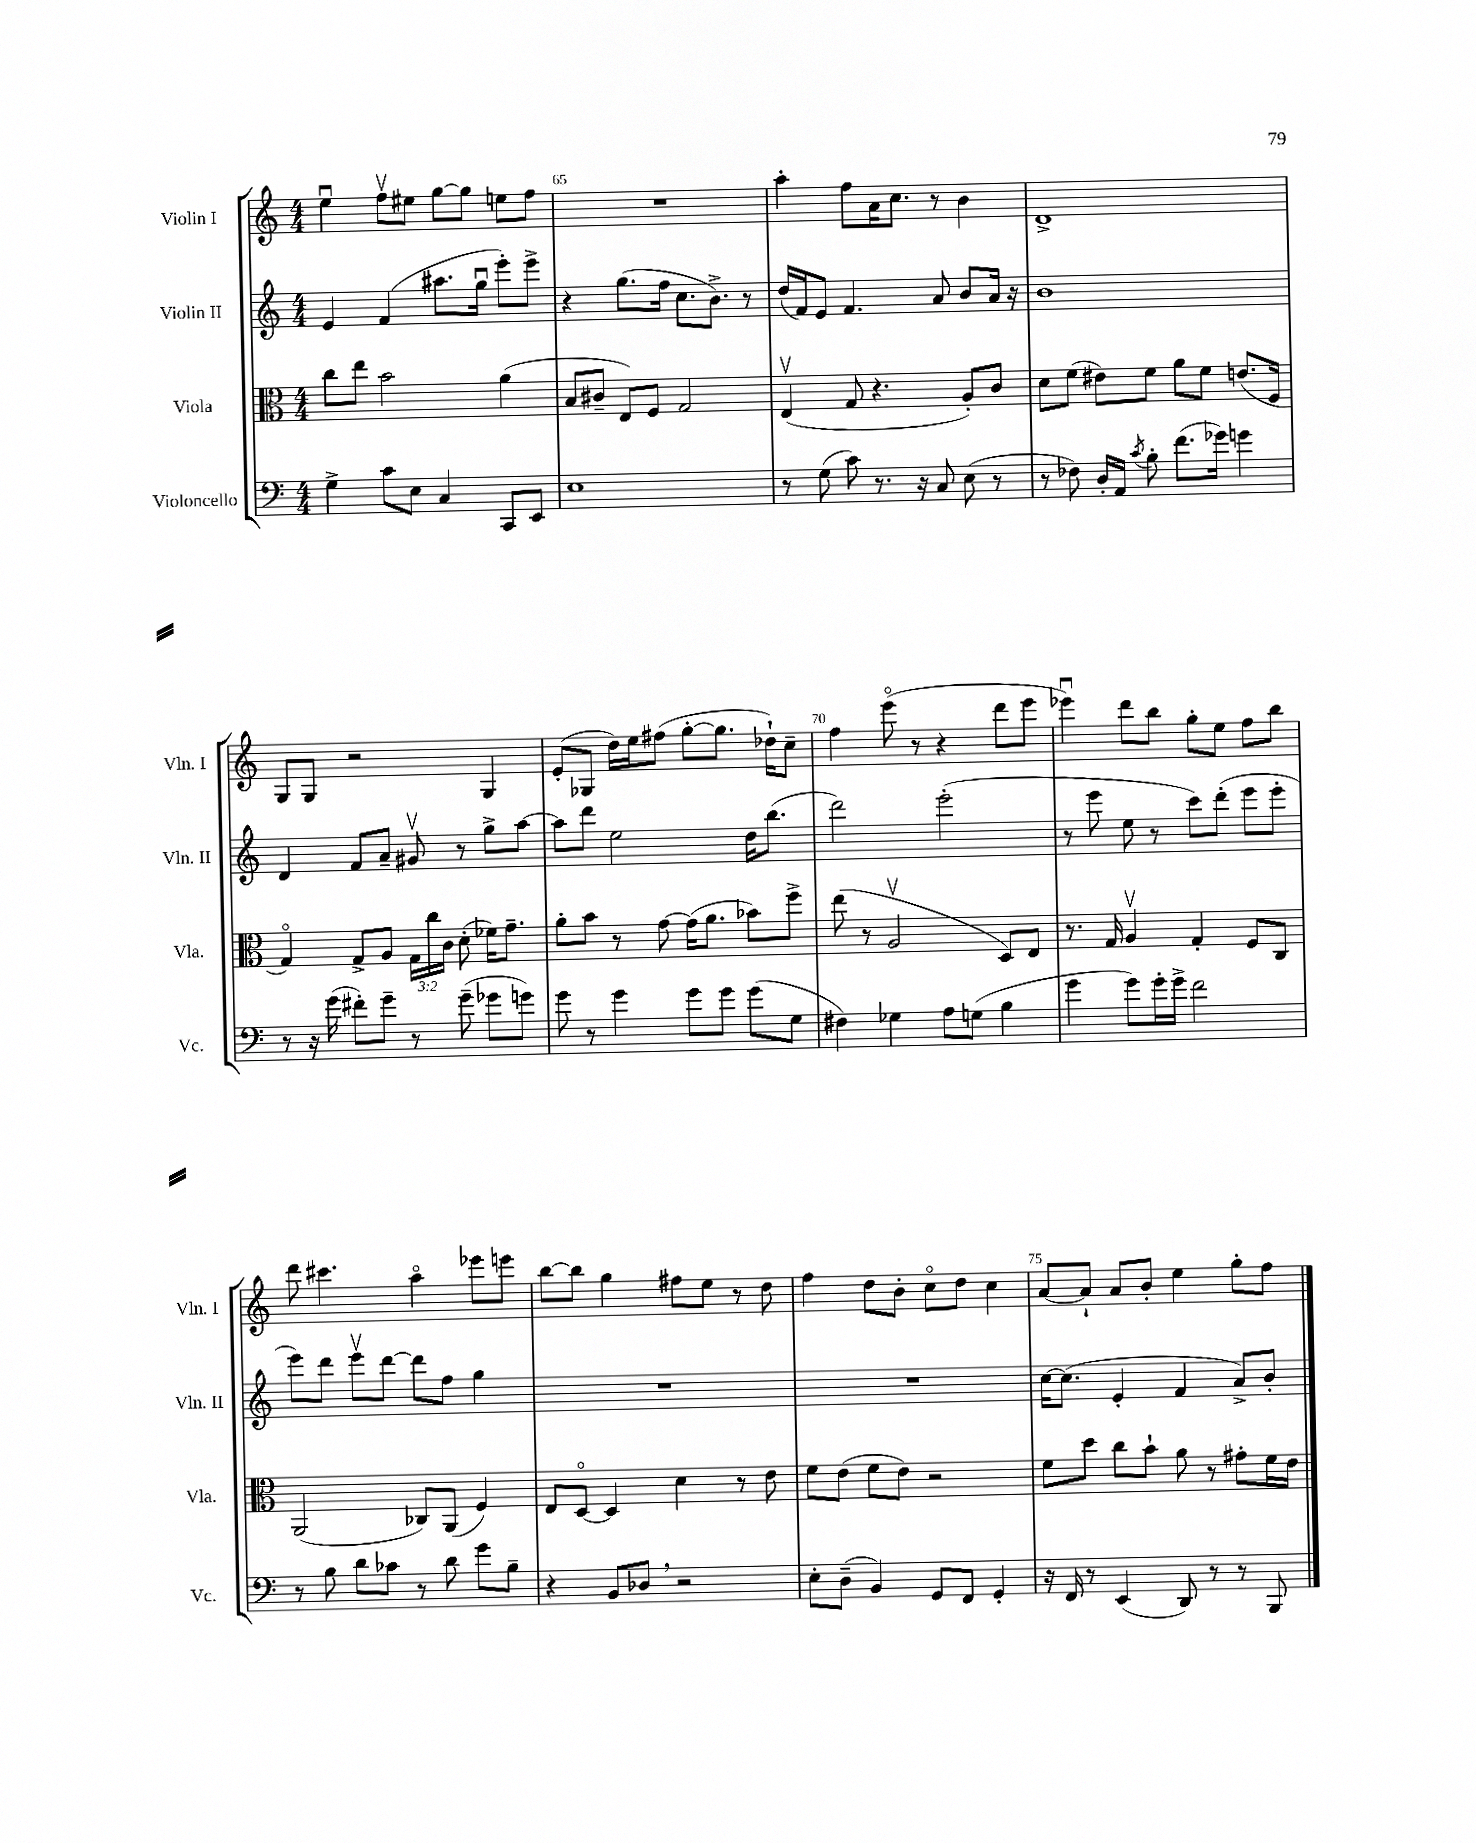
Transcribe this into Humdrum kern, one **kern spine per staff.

**kern	**kern	**kern	**kern
*staff4	*staff3	*staff2	*staff1
*clefF4	*clefC3	*clefG2	*clefG2
*k[]	*k[]	*k[]	*k[]
*M4/4	*M4/4	*M4/4	*M4/4
4G^\	8cc\L	4e/	4eeu\
.	8ee\J	.	.
8c\L	2b\	(4f/	8ffv\L
8E\J	.	.	8ee#\J
4C/	.	8.aa#\L	[8gg\L
.	.	.	8gg\]J
.	.	16ggu\Jk	.
8CC/L	(4a\	8eee'\L)	8ee\L
8EE/J	.	8eee^\J	8ff\J
=	=	=	=
1E	8B/L	4r	1r
.	8c#~/J	.	.
.	8E/L)	(8.gg\L	.
.	8F/J	.	.
.	.	16ff\Jk	.
.	2G/	8.cc\L	.
.	.	8.b^\J)	.
.	.	8r	.
=	=	=	=
8r	(4Ev/	(16dd/LL	4aa'\
.	.	16f/J)	.
(8G\	.	8e/J	.
8c\)	8G/	4.f/	8ff\L
8.r	4.r	.	16a\K
.	.	.	8.cc\J
16r	.	.	.
8C/	.	8a/	8r
(8E\	8A'/L)	8b/L	4b\
8r	8c/J	16a/Jk	.
.	.	16r	.
=	=	=	=
8r	8d\L	1b	1d^
8F-\)	(8f\J	.	.
16D'/LL	8e#\L)	.	.
16AA/JJ	.	.	.
8qc/	.	.	.
8B'\	8f\J	.	.
(8.f\L	8a\L	.	.
.	8f\J	.	.
16g-\Jk)	.	.	.
4g\	(8.e/L	.	.
.	16F/Jk	.	.
=	=	=	=
8r	4Go/)	4d/	8G/L
16r	.	.	8G/J
(16g\	.	.	.
8f#'\L)	8G^/L	8f/L	2r
8g~\J	8A/J	8a~/J	.
8r	24G\LL	8g#v/	.
.	24cc\	.	.
.	24c\JJ	.	.
(8g~\	(8d'\	8r	.
8g-\L	16f-\LK)	8gg^\L	4G/
.	8.g~\J	.	.
8g\J)	.	[8aa\J	.
=	=	=	=
8g\	8a'\L	8aa\]L	(8e'/L
8r	8b\J	8ddd\J	8G-/J
4g\	8r	2ee\	16dd\LL)
.	.	.	16ee\J
.	[8g\	.	(8ff#\J
8g\L	(16g\]LK	.	[8gg'\L
.	8.a\J	.	.
8g\J	.	.	8.gg\]J
(8g\L	8b-\L)	16dd\LK	.
.	.	(8.bb\J	16dd-`\LK)
8G\J	8ff^\J	.	8cc~\J
=	=	=	=
4F#\)	(8ee\	2ddd\)	4ff\
.	8r	.	.
4G-\	2Av/	.	(8eeeo\
.	.	.	8r
8A\L	.	(2eee'\	4r
(8G\J	.	.	.
4B\	8D/L)	.	8ddd\L
.	8E/J	.	8eee\J
=	=	=	=
4g\	8.r	8r	4eee-u\)
.	.	8eee\	.
.	16G/	.	.
8g\L)	4Av/	8ee\	8ddd\L
16g'\L	.	8r	8bb\J
16g^\JJ	.	.	.
2f\	4G'/	8ccc\L)	8gg'\L
.	.	(8ddd'\J	8ee\J
.	8F/L	8eee\L	8ff\L
.	8C/J	8eee'\J	8bb\J
=	=	=	=
8r	(2AA/	8eee\L)	8ddd\
8B\	.	8ddd\J	4.ccc#\
8d\L	.	8eeev\L	.
8c-\J	.	[8ddd\J	.
8r	8C-/L)	8ddd\]L	4aao\
8d\	(8AA/J	8ff\J	.
8g\L	4F/)	4gg\	8eee-\L
8B~\J	.	.	8eee\J
=	=	=	=
4r	8E/L	1r	[8bb\L
.	[8Do/J	.	8bb\]J
8BB/L	4D/]	.	4gg\
8D-/J	.	.	.
2r	4d\	.	8ff#\L
.	.	.	8ee\J
.	8r	.	8r
.	8e\	.	8dd\
=	=	=	=
8E'\L	8f\L	1r	4ff\
(8D~\J	(8e\J	.	.
4BB/)	8f\L	.	8dd\L
.	8e\J)	.	8b'\J
8GG/L	2r	.	8cco\L
8FF/J	.	.	8dd\J
4GG'/	.	.	4cc\
=	=	=	=
16r	8f\L	[16cc\LK	[8a/L
16FF/	.	(8.cc\]J	.
8r	8dd\J	.	8a`/]J
(4EE/	8cc\L	4e'/	8a/L
.	8b`\J	.	8b'/J
8DD/)	8a\	4f/	4ee\
8r	8r	.	.
8r	8g#'\L	8a^/L)	8gg'\L
8BBB/	16f\L	8b'/J	8ff\J
.	16e\JJ	.	.
==	==	==	==
*-	*-	*-	*-
